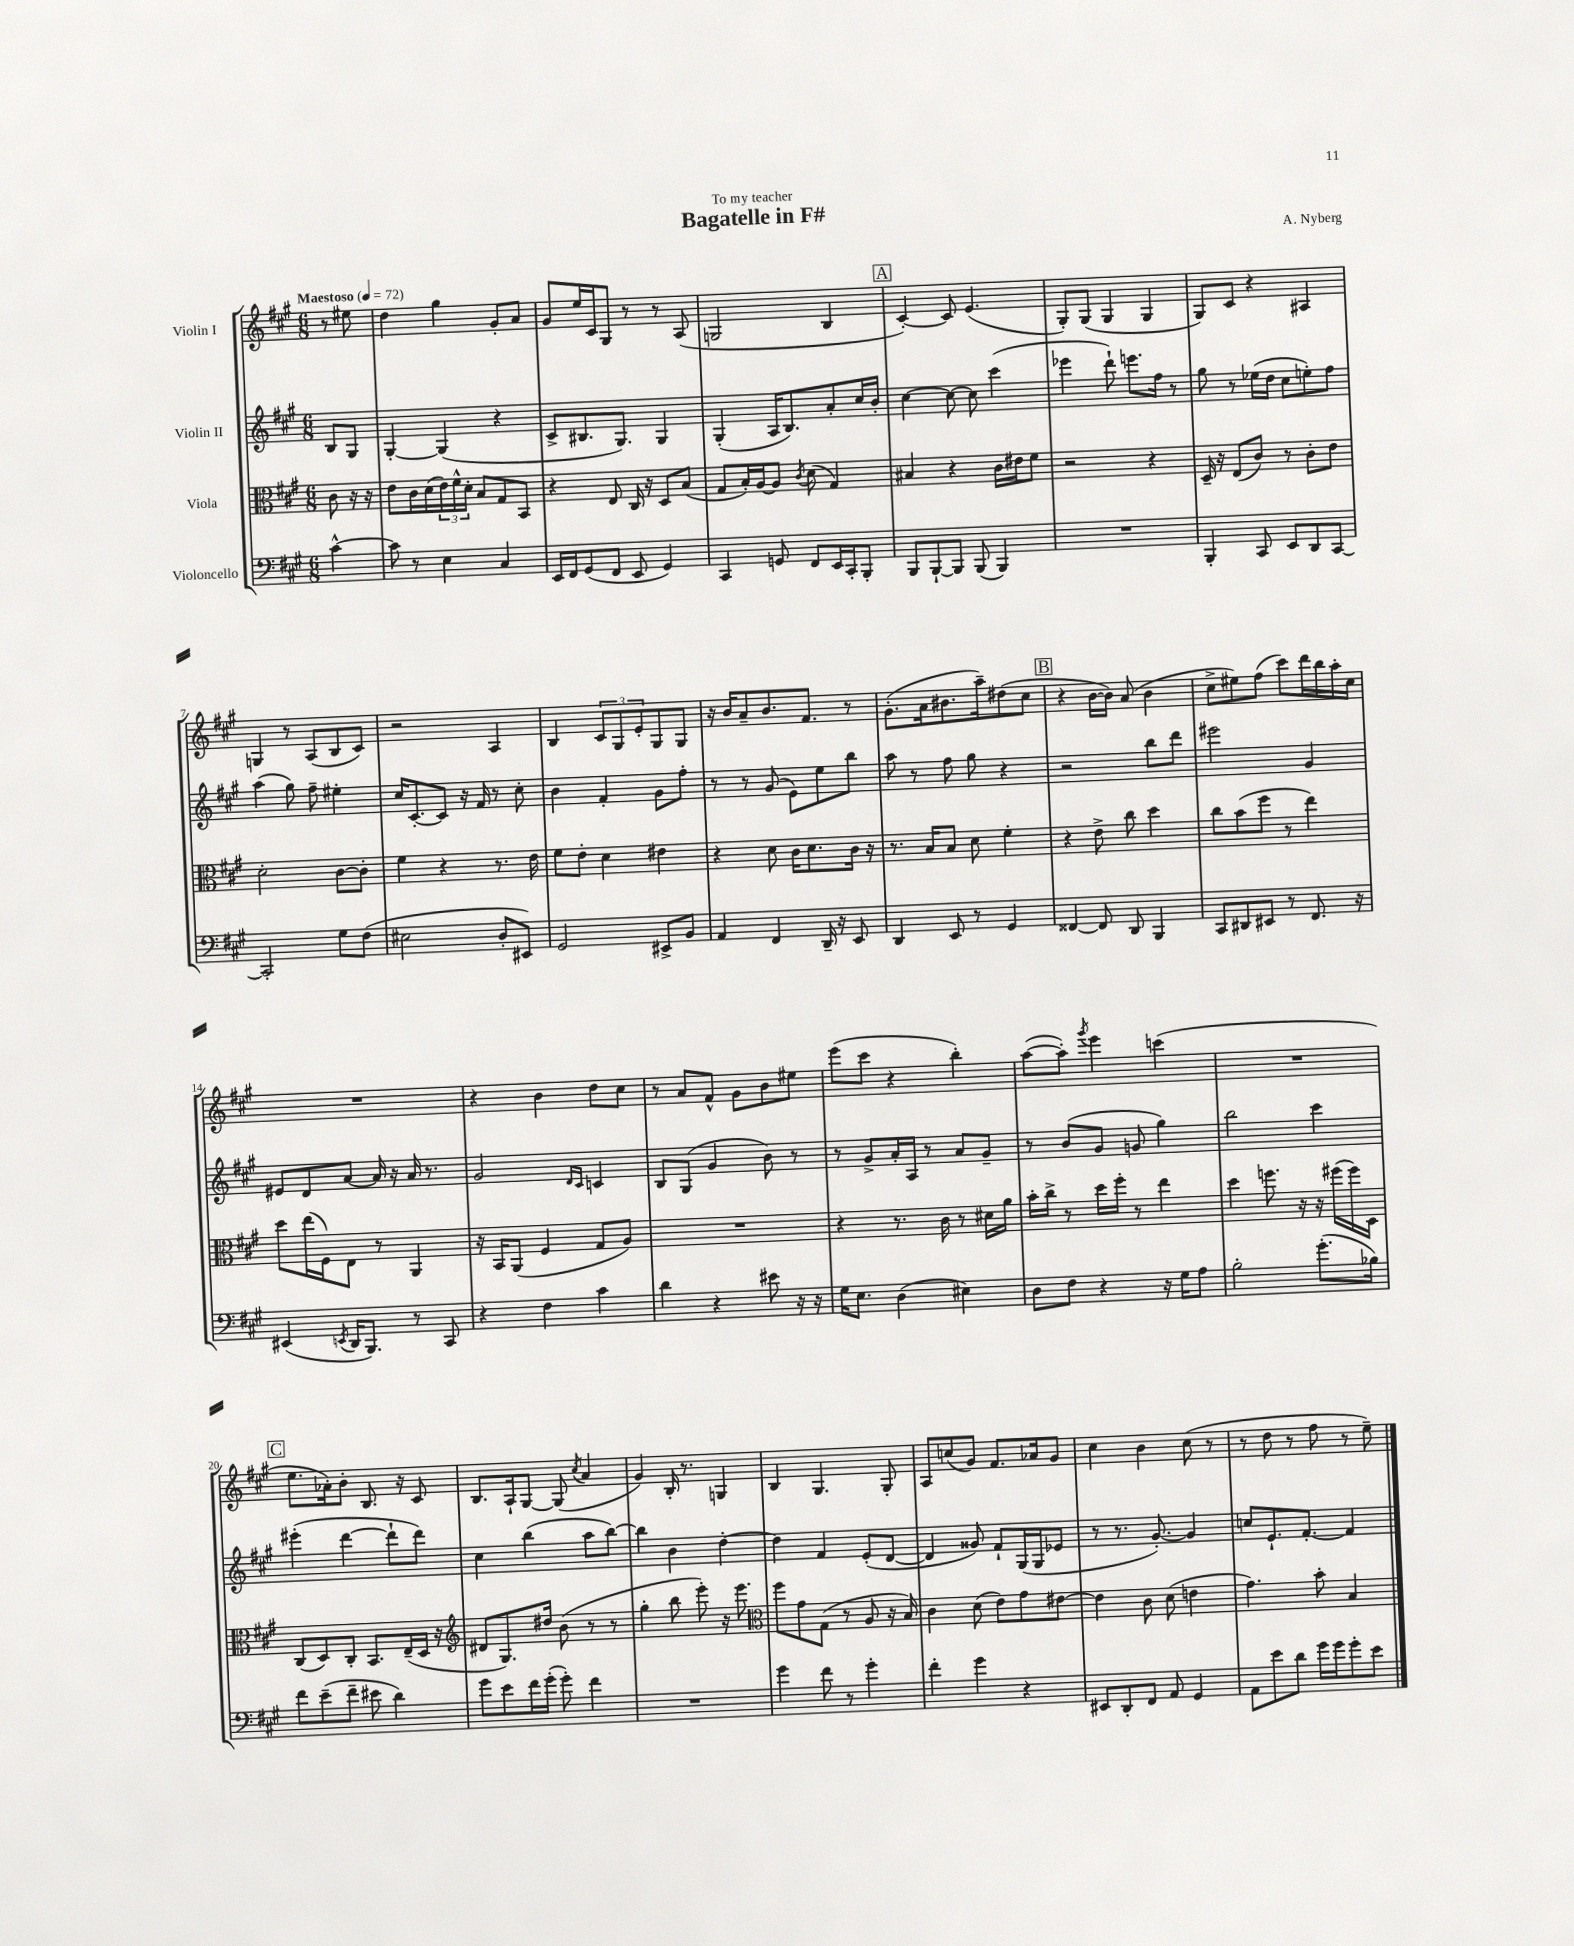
\header { title = "Bagatelle in F#" composer = "A. Nyberg" dedication = "To my teacher" }
<<
\new StaffGroup <<
\new Staff = "s0" \with { instrumentName = "Violin I" } {
    \clef treble \key a \major \numericTimeSignature \time 6/8 \partial 4 \tempo "Maestoso" 4 = 72
    r8 eis''8 |
    d''4 gis''4 gis'8-. a'8 |
    gis'8 e''16 cis'16 gis8 r8 r8 a8( |
    g2 b4 |
    \mark \markup { \box "A" } cis'4~-.) cis'8 e'4.( |
    gis8-.) gis8( gis4 gis4 |
    gis8) cis'8 r4 ais4 |
    g4 r8 a8( b8 cis'8) |
    r2 a4 |
    b4 \tuplet 3/2 { cis'8 gis8 e'8-. } gis8 gis8 |
    r16 b'16 a'8-- b'8. fis'8. r8 |
    gis'8.-.( a'16 bis'8. a''16--) dis''8( cis''8 |
    \mark \markup { \box "B" } r4 b'16~ b'16) a'8( b'4 |
    cis''8-> eis''8) fis''8( cis'''8) d'''16 b''16 a''16-. cis''16 |
    R2. |
    r4 b'4 d''8 cis''8 |
    r8 a'8 fis'8-^ gis'8 b'8 eis''8 |
    e'''8( cis'''8 r4 b''4-.) |
    a''8~( a''8-.) \acciaccatura { gis'''8 } e'''4 c'''4( |
    R2. |
    \mark \markup { \box "C" } e''8. aes'16-.) b'8-. b8. r16 cis'8 |
    b8. a16-! gis8~ gis8( \acciaccatura { cis''8 } a'4 |
    gis'4) b16-. r8. g4 |
    b4 gis4. gis8-. |
    a8 c''8( gis'8) fis'8. aes'16 gis'8 |
    cis''4 b'4 cis''8( r8 |
    r8 d''8 r8 fis''8 r8 e''8--) \bar "|." |
}
\new Staff = "s1" \with { instrumentName = "Violin II" } {
    \clef treble \key a \major \numericTimeSignature \time 6/8 \partial 4
    b8 gis8 |
    gis4~-. gis4( r4 |
    cis'8-> bis8. gis8.) gis4 |
    gis4-.( a16 b8.) a'8-. cis''16 b'16-. |
    \mark \markup { \box "A" } cis''4~ cis''8~ cis''8 cis'''4( |
    ees'''4 d'''8-!) e'''8. fis''16 r8 |
    gis''8 r8 ees''16( d''16 cis''8 e''8-.) fis''8 |
    a''4( gis''8) fis''8-- eis''4-. |
    cis''16 cis'8.~-. cis'8 r16 fis'16 r8 cis''8-. |
    b'4 fis'4-. gis'8 fis''8-. |
    r8 r8 gis'8( e'8) e''8 b''8 |
    a''8 r8 fis''8 gis''8 r4 |
    \mark \markup { \box "B" } r2 b''8 d'''8 |
    eis'''2 gis'4 |
    eis'8 d'8 a'8~ a'16 r16 a'16 r8. |
    gis'2 \grace { d'16 cis'16 } c'4 |
    b8 gis8( gis'4 b'8) r8 |
    r8 gis'8-> a'16-. a16 r8 a'8 gis'8-- |
    r8 b'8( gis'8 g'8 gis''4) |
    b''2 cis'''4 |
    \mark \markup { \box "C" } eis'''4-.( d'''4~ d'''8-! d'''8) |
    cis''4 b''4( a''8 b''8~) |
    b''4 b'4 d''4~-. |
    d''4 fis'4 e'8-.( d'8~ |
    d'4 gisis'8) fis'8-! gis16( gis16 ees'8 |
    r8 r8. gis'8.~-.) gis'4 |
    c''8 e'8.-! fis'8.~-. fis'4 \bar "|." |
}
\new Staff = "s2" \with { instrumentName = "Viola" } {
    \clef alto \key a \major \numericTimeSignature \time 6/8 \partial 4
    cis'8 r16 r16 |
    e'8 cis'16 d'16( \tuplet 3/2 { e'16) fis'16-^ d'16-. } b8 gis8 b,8 |
    r4 e8 cis16 r16 d8 b8( |
    gis8 b16-.) a16~ a8 \acciaccatura { cis'8 } d'8( gis4) |
    \mark \markup { \box "A" } bis4 r4 cis'16 eis'16 fis'8 |
    r2 r4 |
    d16-- r16 e8( cis'8) r8 cis'8-. e'8 |
    d'2-. cis'8~ cis'8-. |
    fis'4 r4 r8. e'16 |
    fis'8 e'8-. d'4 eis'4 |
    r4 d'8 cis'16 d'8. cis'16 r16 |
    r8. b16 b8 d'8 fis'4-. |
    \mark \markup { \box "B" } r4 e'8-> cis''8 d''4 |
    cis''8 b'8( fis''8 r8 e''4) |
    d''8 e''16( fis16) e8 r8 a,4 |
    r16 b,16 a,8( fis4 gis8 a8) |
    R2. |
    r4 r8. cis'16 r8 dis'16 a'16 |
    b'16-. cis''16-> r8 d''16 fis''16-. r8 e''4 |
    d''4 f''8. r16 r16 fis''16( fis''16) d16 |
    \mark \markup { \box "C" } cis8( d8) cis8-. b,8. e16--( d16 r16 |
    \clef treble dis'8 gis8.) dis''16 b'8( r8 r8 |
    gis''4-. b''8 e'''8-.) r16 e'''8. |
    \clef alto fis''8 gis'8 gis8( r8 a8 r16 b16) |
    cis'4 d'8( e'8) gis'8 eis'8~ |
    eis'4 cis'8 d'8( e'4 |
    gis'4.) b'8-. b4 \bar "|." |
}
\new Staff = "s3" \with { instrumentName = "Violoncello" } {
    \clef bass \key a \major \numericTimeSignature \time 6/8 \partial 4
    cis'4~-^ |
    cis'8 r8 e4 cis4 |
    e,16 fis,16 gis,8( fis,8 e,8 gis,4) |
    cis,4 g,8 fis,8 e,16 cis,16-. b,,8-. |
    \mark \markup { \box "A" } b,,8 b,,8~-! b,,8 b,,8( b,,4) |
    R2. |
    b,,4-. cis,8 e,8 d,8 cis,8~ |
    cis,2-. gis8 fis8( |
    eis2 d8-. eis,8) |
    gis,2 eis,8-> b,8 |
    a,4 fis,4 d,16-- r16 e,8 |
    d,4 e,8 r8 gis,4 |
    \mark \markup { \box "B" } fisis,4~ fisis,8 d,8 b,,4 |
    cis,8 dis,8 eis,8 r8 fis,8. r16 |
    eis,4( \acciaccatura { e,8 } d,16 b,,8.) r8 cis,8 |
    r4 fis4 cis'4 |
    d'4 r4 eis'8 r16 r16 |
    gis16 e8. d4( eis4) |
    d8 fis8 r4 r16 gis16 a8 |
    b2-. gis'8.-.( bes16) |
    \mark \markup { \box "C" } fis'8 e'8--( fis'8-- eis'8 d'4) |
    gis'8 e'8 fis'16 gis'16-.( gis'8-.) fis'4 |
    R2. |
    gis'4 fis'8 r8 gis'4-. |
    fis'4-. gis'4 r4 |
    eis,8 d,8-. fis,8 a,8 gis,4 |
    a,8 e'8 d'8 gis'16 gis'16 gis'8-. e'8 \bar "|." |
}
>>
>>
